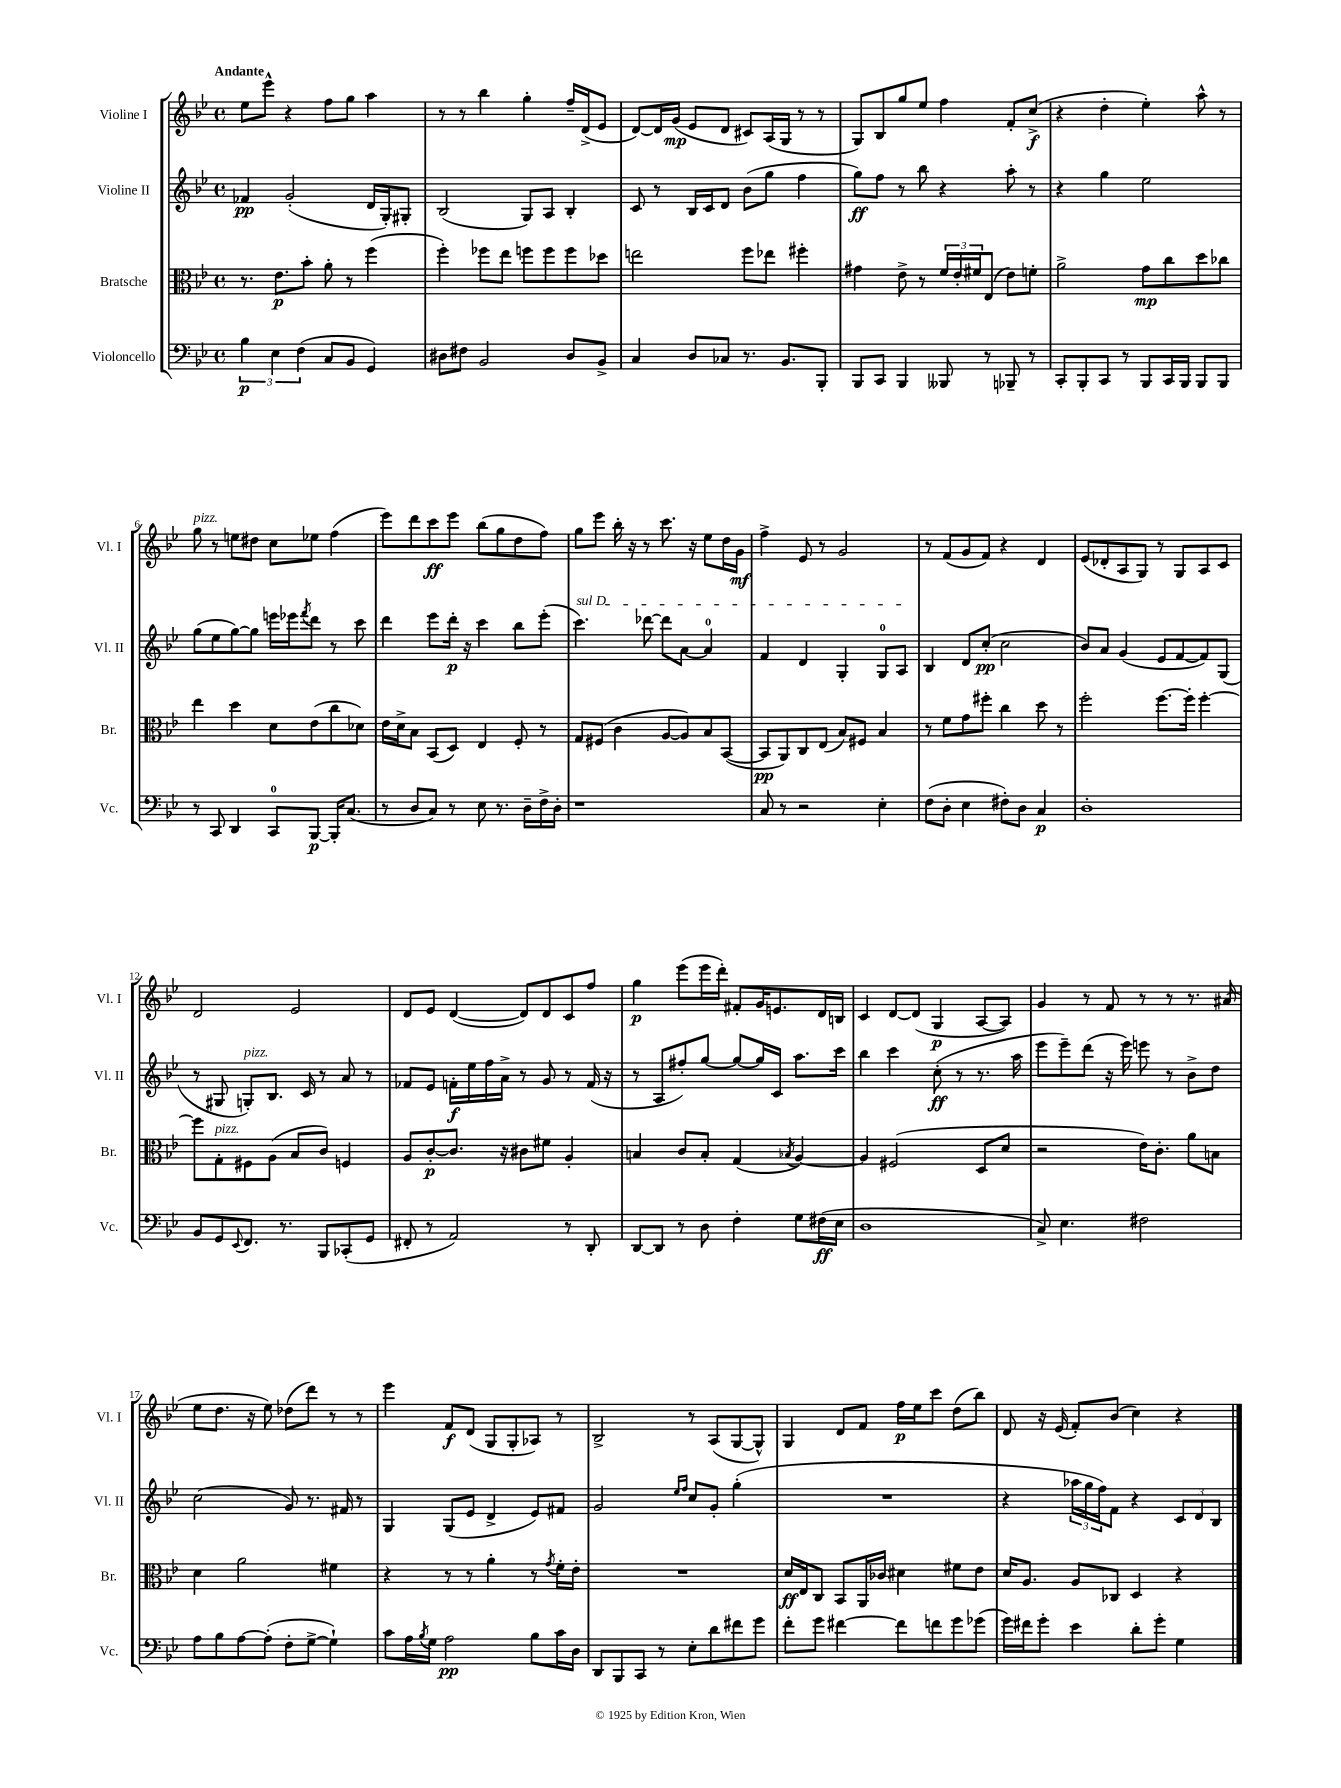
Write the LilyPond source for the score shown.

<<
\new StaffGroup <<
\new Staff = "s0" \with { instrumentName = "Violine I" shortInstrumentName = "Vl. I" } {
    \clef treble \key bes \major \defaultTimeSignature \time 4/4 \tempo "Andante"
    ees''8 ees'''8-^ r4 f''8 g''8 a''4 |
    r8 r8 bes''4 g''4-. f''16-- d'16->( ees'8 |
    d'8~) d'16 g'16\mp( ees'8 d'8 cis'8) a16( g16 r8 r8 |
    g8) bes8 g''8 ees''8 f''4 f'8-. c''8->\f( |
    r4 d''4-. ees''4-.) a''8-^ r8 |
    g''8^\markup { \italic "pizz." } r8 e''8 dis''8 c''8 ees''8 f''4( |
    ees'''8) d'''8 c'''8\ff ees'''8 bes''8( g''8 d''8 f''8) |
    g''8 ees'''8 bes''16-. r16 r8 c'''8. r16 ees''8 d''16 g'16\mf |
    f''4-> ees'8 r8 g'2 |
    r8 f'8( g'8 f'8) r4 d'4 |
    ees'8( des'8-. a8 g8) r8 g8 a8 c'8 |
    d'2 ees'2 |
    d'8 ees'8 d'4~( d'8) d'8 c'8 f''8 |
    g''4\p ees'''8( ees'''16 d'''16-.) fis'8-. g'16 e'8. d'16 b16 |
    c'4 d'8~ d'8( g4\p a8~ a8) |
    g'4 r8 f'8 r8 r8 r8. ais'16( |
    ees''8 d''8. r16 ees''8) des''8( d'''8) r8 r8 |
    ees'''4 f'8\f d'8( g8 g8-. aes8) r8 |
    bes2-> r8 a8( g8~ g8-^) |
    g4 d'8 f'8 f''16\p ees''16 c'''8 d''8( bes''8) |
    d'8 r16 ees'16( f'8-.) bes'8( c''4) r4 \bar "|." |
}
\new Staff = "s1" \with { instrumentName = "Violine II" shortInstrumentName = "Vl. II" } {
    \clef treble \key bes \major \defaultTimeSignature \time 4/4
    fes'4\pp g'2-.( d'16 g16-.) gis8-. |
    bes2( g8) a8 bes4-. |
    c'8 r8 bes16 c'16 d'8 bes'8( g''8 f''4 |
    g''8\ff) f''8 r8 bes''8 r4 a''8-. r8 |
    r4 g''4 ees''2 |
    g''8( ees''8 g''8~) g''8 e'''16 ees'''16 \acciaccatura { f'''8 } d'''8 r8 c'''8 |
    d'''4 ees'''8 d'''16-.\p r16 c'''4 bes''8 ees'''8-.( |
    \once \override TextSpanner.bound-details.left.text = \markup { \italic "sul D" } c'''4.\startTextSpan) des'''8~ des'''8 a'8~ a'4-0 |
    f'4 d'4 g4-. g8-0 a8\stopTextSpan |
    bes4 d'8 c''8-.\pp( c''2 |
    bes'8) a'8 g'4( ees'8 f'8~ f'8) g8( |
    r8 gis8 g8-.^\markup { \italic "pizz." }) bes8. c'16 r8 a'8 r8 |
    fes'8 ees'8 f'16-.\f ees''16 f''16 a'16-> r8 g'8 r8 f'16( r16 |
    r8 a8 fis''8-.) g''8~ g''8~ g''16 c'16 a''8. c'''16 |
    bes''4 c'''4 c''8-.\ff( r8 r8. a''16 |
    ees'''8 ees'''8--) d'''8( r16 ees'''16) e'''8 r8 bes'8-> d''8 |
    c''2( g'8) r8. fis'16 r8 |
    g4 g8( ees'8 d'4-> ees'8) fis'8 |
    g'2 \grace { ees''16 f''16 } c''8 g'8-. g''4-.( |
    R1 |
    r4 \tuplet 3/2 { aes''16 g''16 f''16) } f'8 r4 \tuplet 3/2 { c'8 d'8 bes8 } \bar "|." |
}
\new Staff = "s2" \with { instrumentName = "Bratsche" shortInstrumentName = "Br." } {
    \clef alto \key bes \major \defaultTimeSignature \time 4/4
    r8. ees'8.\p bes'8-. a'8-. r8 f''4( |
    f''4-.) fes''8 ees''8 f''8 f''8 f''8 des''8 |
    e''2 f''8 ees''8 fis''4-. |
    gis'4 ees'8-> r8 \tuplet 3/2 { f'16 ees'16-. fis'16 } ees8( ees'8) f'8-. |
    a'2-> g'8\mp c''8 d''8 ces''8 |
    ees''4 d''4 d'8 ees'8( c''8 des'8) |
    ees'16 d'16-> bes8 bes,8( d8) ees4 f8-. r8 |
    g8 fis8( c'4 a8~ a8) bes8 bes,8~( |
    bes,8\pp a,8) c8 ees8( bes8) fis8 bes4 |
    r8 f'8 g'8 fis''8-. c''4 d''8 r8 |
    f''2-. f''8.~ f''16-. f''4~-. |
    f''8 g8-.^\markup { \italic "pizz." } fis8 a8( bes8 c'8) f4 |
    a8 c'8~-.\p c'8. r16 cis'8 fis'8 a4-. |
    b4 c'8 b8-. g4( \acciaccatura { bes8 } a4~) |
    a4 fis2( d8 d'8 |
    r2 ees'16) c'8.-. a'8 b8 |
    d'4 a'2 fis'4 |
    r4 r8 r8 a'4-. r8 \acciaccatura { g'8 } f'16-. ees'16-. |
    R1 |
    d'16\ff ees16 c8 bes,8 a,16 ces'16 dis'4 fis'8 ees'8 |
    d'16 a8. a8 ces8 d4 r4 \bar "|." |
}
\new Staff = "s3" \with { instrumentName = "Violoncello" shortInstrumentName = "Vc." } {
    \clef bass \key bes \major \defaultTimeSignature \time 4/4
    \tuplet 3/2 { bes4\p ees4 f4( } c8 bes,8 g,4) |
    dis8 fis8 bes,2 dis8 bes,8-> |
    c4 d8 ces8 r8. bes,8. bes,,8-. |
    bes,,8 c,8 bes,,4 beses,,8 r8 bes,,8-- r8 |
    c,8-. bes,,8-. c,8 r8 bes,,8 c,16 bes,,16 bes,,8 bes,,8 |
    r8 c,8 d,4 c,8-0 bes,,8~\p bes,,16-. c8.( |
    r8 d8 c8) r8 ees8 r8. d16-- f16-> d16-. |
    r1 |
    c8 r8 r2 ees4-. |
    f8( d8-. ees4 fis8-.) d8 c4\p |
    d1-. |
    bes,8 g,8 \appoggiatura { ees,8 } f,8. r8. bes,,8 ces,8-.( g,8 |
    fis,8-. r8 a,2) r8 d,8-. |
    d,8~ d,8 r8 d8 f4-. g8 fis16\ff( ees16 |
    d1 |
    c8->) ees4. fis2 |
    a8 bes8 a8~ a8-.( f8-. g8~-> g4-!) |
    c'8 a16 \acciaccatura { bes8 } g16 a2\pp bes8 c'16 d16 |
    d,8 bes,,8 c,8 r8 ees8-. d'8 fis'8 g'8 |
    f'8-. g'8 fis'4~ fis'8 f'8 g'8 ges'8( |
    g'16) fis'16 g'8-. ees'4 d'8-. g'8-. g4 \bar "|." |
}
>>
>>
